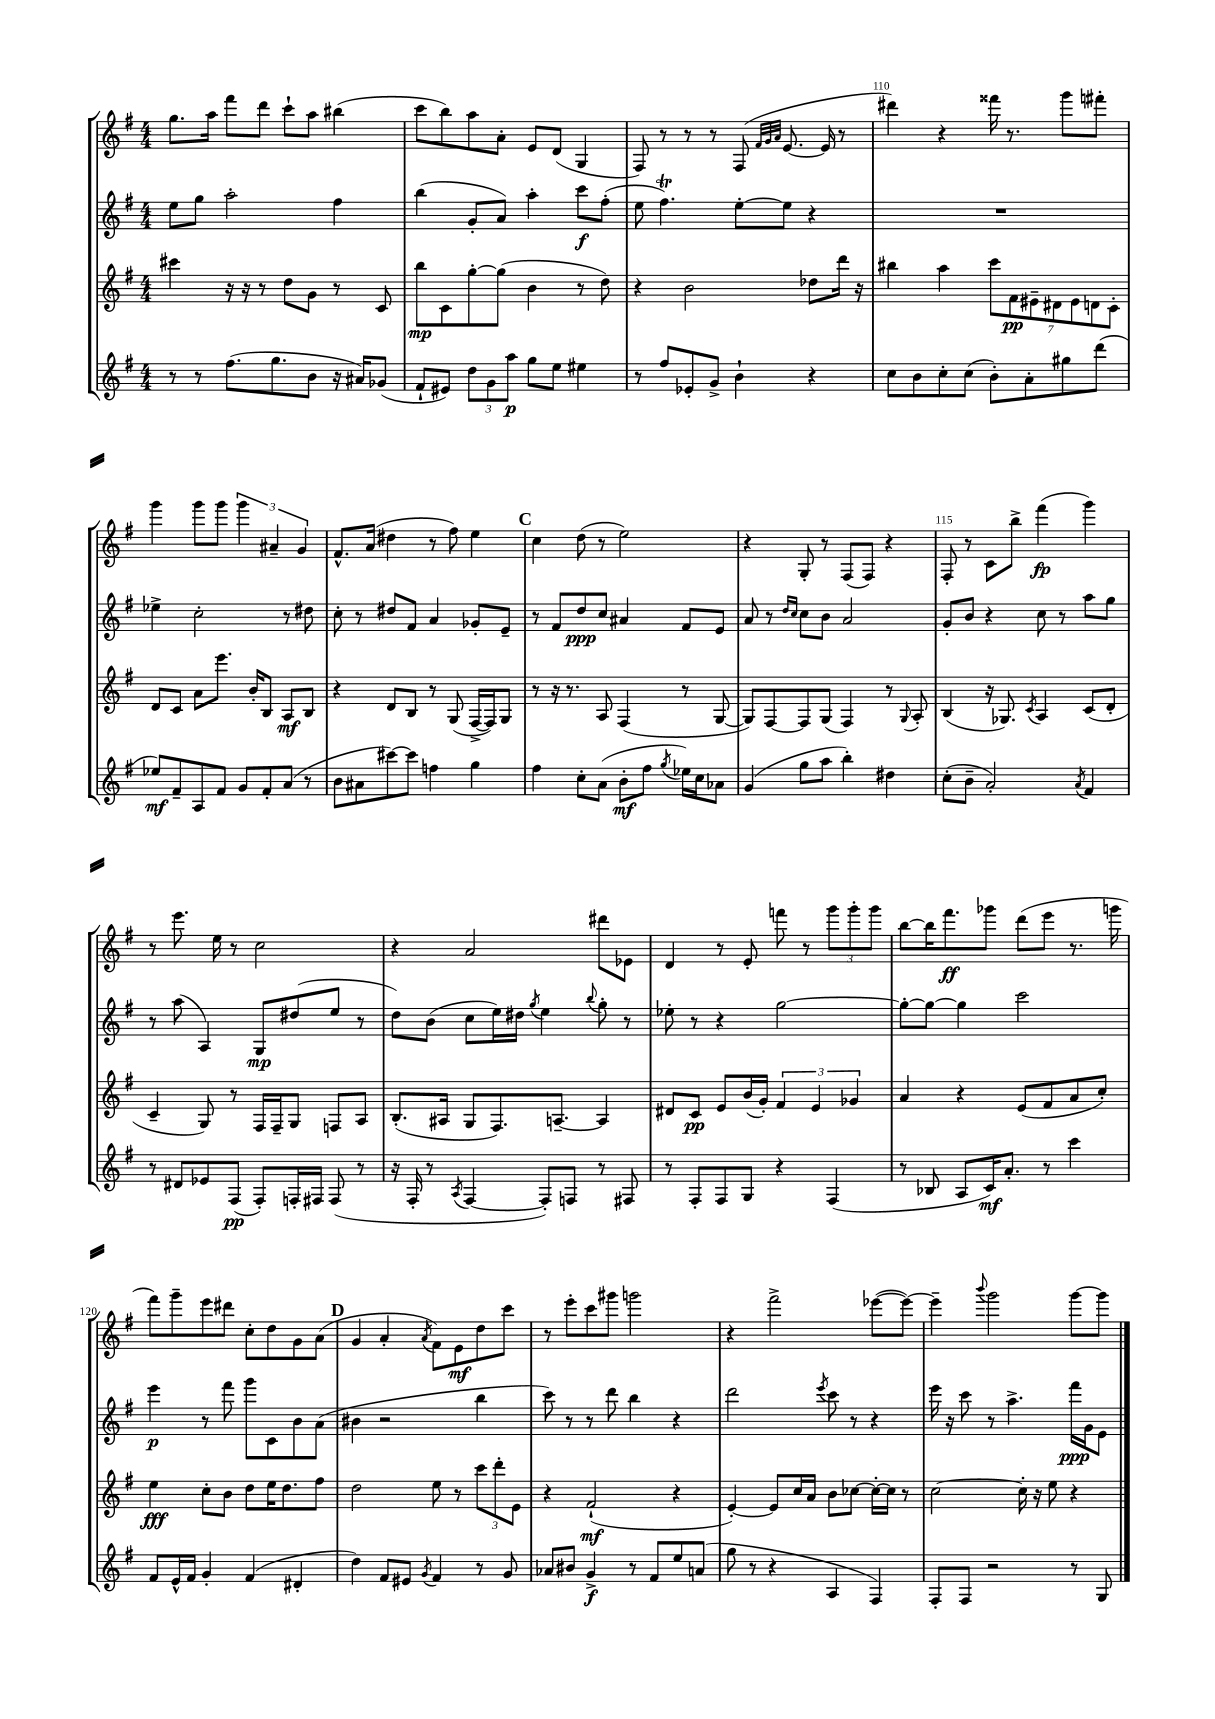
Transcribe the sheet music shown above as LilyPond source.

<<
\new StaffGroup <<
\new Staff = "s0" {
    \clef treble \key g \major \numericTimeSignature \time 4/4
    g''8. a''16 fis'''8 d'''8 c'''8-! a''8 bis''4( |
    c'''8 b''8) a''8 a'8-. e'8 d'8( g4 |
    fis8) r8 r8 r8 fis8( \grace { fis'32 g'32 a'32 } e'8.~ e'16 r8 |
    dis'''4) r4 fisis'''16 r8. g'''8 fis'''8-. |
    g'''4 g'''8 g'''8 \tuplet 3/2 { g'''4 ais'4-- g'4 } |
    fis'8.-^ a'16( dis''4 r8 fis''8) e''4 |
    \mark \markup { \bold "C" } c''4 d''8( r8 e''2) |
    r4 g8-. r8 fis8( fis8) r4 |
    fis8-. r8 c'8 b''8-> fis'''4\fp( g'''4) |
    r8 e'''8. e''16 r8 c''2 |
    r4 a'2 dis'''8 ees'8 |
    d'4 r8 e'8-. f'''8 r8 \tuplet 3/2 { g'''8 g'''8-. g'''8 } |
    b''8~ b''16 fis'''8.\ff ges'''8 d'''8( e'''8 r8. g'''16 |
    fis'''8) g'''8-- e'''8 dis'''8 c''8-. d''8 g'8 a'8( |
    \mark \markup { \bold "D" } g'4 a'4-. \acciaccatura { a'8 } fis'8) e'8\mf d''8 c'''8 |
    r8 e'''8-. c'''8 gis'''8 g'''2 |
    r4 fis'''2-> ees'''8~( ees'''8~) |
    ees'''4-- \appoggiatura { b'''8 } g'''2 g'''8~ g'''8 \bar "|." |
}
\new Staff = "s1" {
    \clef treble \key g \major \numericTimeSignature \time 4/4
    e''8 g''8 a''2-. fis''4 |
    b''4( g'8-. a'8) a''4-. c'''8\f fis''8-.( |
    e''8 fis''4.\trill) e''8~-. e''8 r4 |
    R1 |
    ees''4-> c''2-. r8 dis''8 |
    c''8-. r8 dis''8 fis'8 a'4 ges'8-. e'8-- |
    \mark \markup { \bold "C" } r8 fis'8 d''8\ppp c''8 ais'4 fis'8 e'8 |
    a'8 r8 \grace { d''16 c''16 } c''8 b'8 a'2 |
    g'8-. b'8 r4 c''8 r8 a''8 g''8 |
    r8 a''8( a4) g8\mp dis''8( e''8 r8 |
    d''8) b'8( c''8 e''16) dis''16 \acciaccatura { g''8 } e''4 \appoggiatura { b''8 } g''8-. r8 |
    ees''8-. r8 r4 g''2~ |
    g''8~-. g''8~ g''4 c'''2 |
    e'''4\p r8 fis'''8 g'''8 c'8 b'8 a'8( |
    \mark \markup { \bold "D" } bis'4 r2 b''4 |
    c'''8) r8 r8 d'''8 b''4 r4 |
    d'''2 \acciaccatura { e'''8 } c'''8 r8 r4 |
    e'''16 r16 c'''8 r8 a''4.-> fis'''16\ppp g'16 e'8 \bar "|." |
}
\new Staff = "s2" {
    \clef treble \key g \major \numericTimeSignature \time 4/4
    cis'''4 r16 r16 r8 d''8 g'8 r8 c'8 |
    b''8\mp c'8 g''8~-. g''8( b'4 r8 d''8) |
    r4 b'2 des''8 d'''16 r16 |
    bis''4 a''4 \tuplet 7/4 { c'''8 fis'8\pp eis'8-- dis'8 eis'8 d'8 c'8-. } |
    d'8 c'8 a'8 e'''8. b'16-. b8 a8\mf b8 |
    r4 d'8 b8 r8 g8( fis16~-> fis16) g8 |
    \mark \markup { \bold "C" } r8 r16 r8. a8 fis4( r8 g8~ |
    g8) fis8~ fis8 g8( fis4) r8 \appoggiatura { g8 } a8-. |
    b4( r16 ges8.) \acciaccatura { c'8 } a4 c'8( d'8-. |
    c'4-- g8) r8 fis16 fis16-- g8 f8 a8 |
    b8.-.( ais16 g8 fis8.) a8.~-- a4 |
    dis'8 c'8\pp e'8 b'16( g'16-.) \tuplet 3/2 { fis'4 e'4 ges'4 } |
    a'4 r4 e'8( fis'8 a'8 c''8-.) |
    e''4\fff c''8-. b'8 d''8 e''16 d''8. fis''8 |
    \mark \markup { \bold "D" } d''2 e''8 r8 \tuplet 3/2 { c'''8 d'''8-. e'8 } |
    r4 fis'2-!\mf( r4 |
    e'4~-.) e'8 c''16 a'16 b'8 ces''8~ ces''16~-. ces''16 r8 |
    c''2~ c''16-. r16 e''8 r4 \bar "|." |
}
\new Staff = "s3" {
    \clef treble \key g \major \numericTimeSignature \time 4/4
    r8 r8 fis''8.( g''8. b'8 r16 ais'16) ges'8( |
    fis'8-! eis'8) \tuplet 3/2 { d''8 g'8 a''8\p } g''8 e''8 eis''4 |
    r8 fis''8 ees'8-. g'8-> b'4-! r4 |
    c''8 b'8 c''8-. c''8( b'8-.) a'8-. gis''8 d'''8( |
    ees''8\mf) fis'8-- a8 fis'8 g'8 fis'8-. a'8( r8 |
    b'8 ais'8 cis'''8~) cis'''8 f''4 g''4 |
    \mark \markup { \bold "C" } fis''4 c''8-. a'8( b'8-.\mf fis''8 \acciaccatura { g''8 } ees''16) c''16 aes'8 |
    g'4( g''8 a''8 b''4-.) dis''4 |
    c''8-.( b'8-- a'2-.) \acciaccatura { a'8 } fis'4 |
    r8 dis'8 ees'8 fis8\pp( fis8-.) f16-. fis16 fis8( r8 |
    r16 fis16-. r8 \acciaccatura { a8 } fis4~ fis8-.) f8 r8 fis8 |
    r8 fis8-. fis8 g8 r4 fis4( |
    r8 bes8 a8 c'16\mf) a'8.-. r8 c'''4 |
    fis'8 e'16-^ fis'16 g'4-. fis'4( dis'4-. |
    \mark \markup { \bold "D" } d''4) fis'8 eis'8 \acciaccatura { g'8 } fis'4 r8 g'8 |
    aes'8 bis'8 g'4->\f r8 fis'8 e''8 a'8( |
    g''8 r8 r4 a4 fis4) |
    fis8-. fis8 r2 r8 g8 \bar "|." |
}
>>
>>
\layout { \context { \Score currentBarNumber = #107 \override BarNumber.break-visibility = ##(#f #t #t) barNumberVisibility = #(every-nth-bar-number-visible 5) } }
